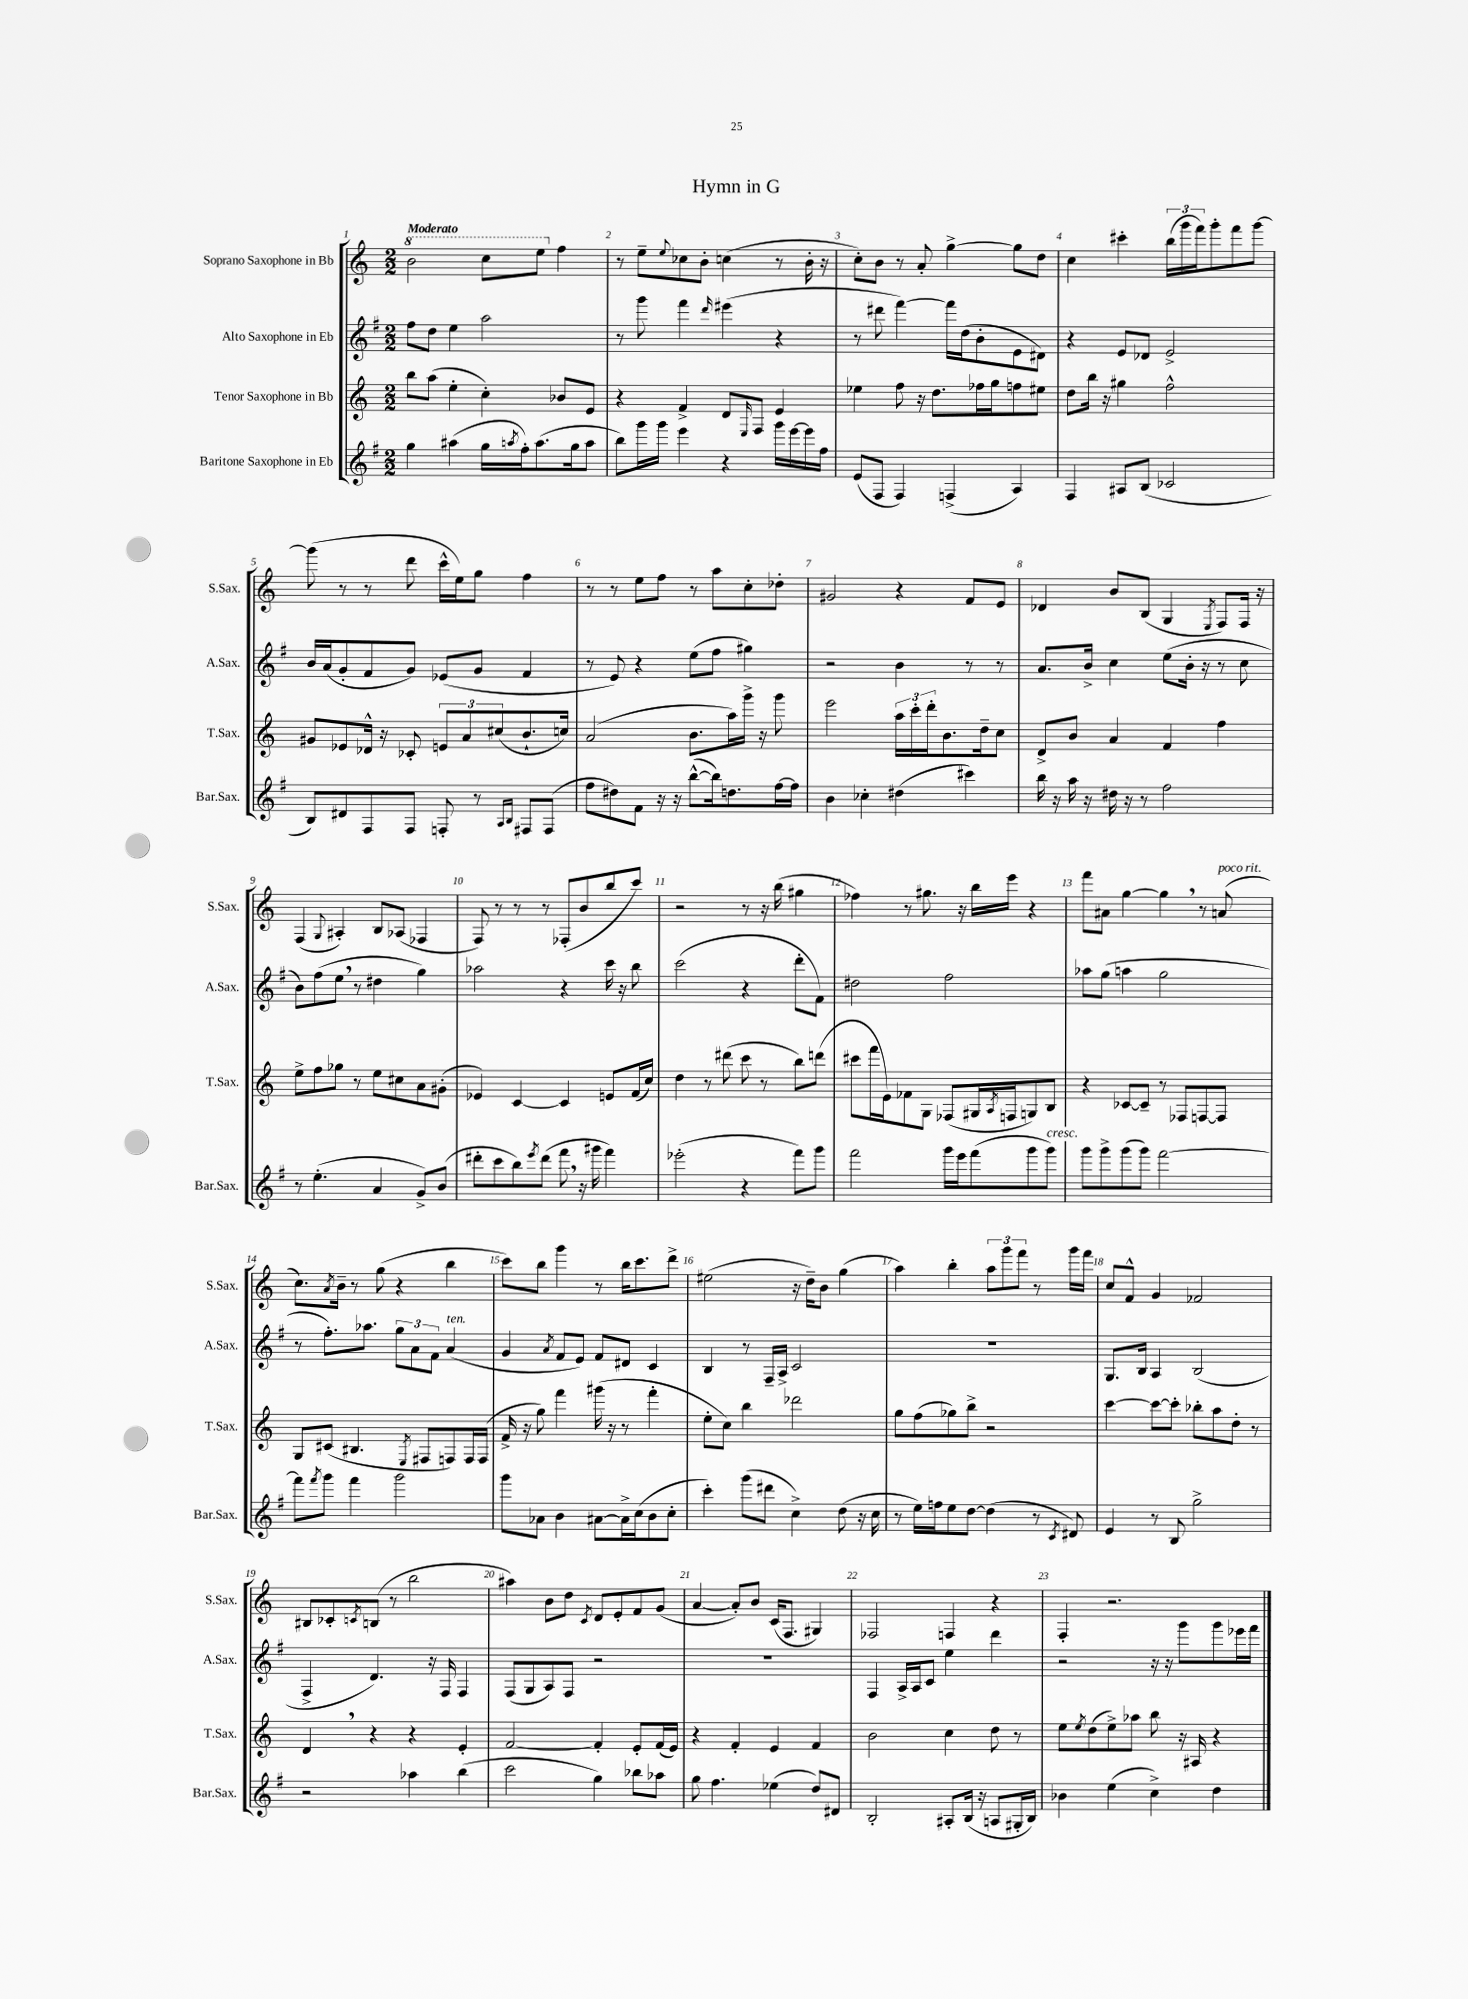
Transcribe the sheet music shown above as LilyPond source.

\header { title = "Hymn in G" }
<<
\new StaffGroup <<
\new Staff = "s0" \with { instrumentName = "Soprano Saxophone in Bb" shortInstrumentName = "S.Sax." } {
    \clef treble \key c \major \numericTimeSignature \time 2/2 \tempo "Moderato"
    \ottava #1 b''2 c'''8 e'''8 \ottava #0 f''4 |
    r8 e''8-- \appoggiatura { e''8 } ces''8 b'8-. c''4( r8 b'16-. r16 |
    c''8-.) b'8 r8 a'8-. g''4~-> g''8 d''8 |
    c''4 cis'''4-. \tuplet 3/2 { b''16( g'''16 f'''16) } g'''8-. f'''8 g'''8~ |
    g'''8( r8 r8 d'''8 c'''16-^ e''16) g''8 f''4 |
    r8 r8 e''8 f''8 r8 a''8 c''8-. des''8-. |
    gis'2 r4 f'8 e'8 |
    des'4 b'8 b8( g4 \acciaccatura { e8 } f8) f16 r16 |
    f4( \appoggiatura { g8 } ais4-.) b8 aes8( fes4 |
    f8) r8 r8 r8 fes8-.( b'8 b''8 c'''8) |
    r2 r8 r16 b''16( gis''4 |
    fes''4) r8 gis''8. r16 b''16 e'''16 r4 |
    f'''8 ais'8 g''4~ g''4 \breathe r8 a'8^\markup { \italic "poco rit." }( |
    c''8.) \acciaccatura { a'8 } b'16-- r8 g''8( r4 b''4 |
    c'''8) b''8 g'''4 r8 b''16 c'''8. d'''8-> |
    eis''2( r16 d''16--) b'8 g''4( |
    a''4) b''4-. \tuplet 3/2 { a''8 g'''8 f'''8 } r8 g'''16 f'''16 |
    c''8 f'8-^ g'4 fes'2 |
    bis8 ces'8-. \acciaccatura { c'8 } b8( r8 b''2 |
    ais''4) b'8 d''8 \acciaccatura { c'8 } d'8 e'8-. f'8 g'8( |
    a'4~ a'8-.) b'8 c'16( f8. gis4) |
    fes2 f4 r4 |
    f4-. r2. \bar "|." |
}
\new Staff = "s1" \with { instrumentName = "Alto Saxophone in Eb" shortInstrumentName = "A.Sax." } {
    \clef treble \key g \major \numericTimeSignature \time 2/2
    fis''8 d''8 e''4 a''2 |
    r8 g'''8 fis'''4 \grace { d'''16 } eis'''4( r4 |
    r8 dis'''8 fis'''4~) fis'''16 d''16( b'8-. e'8 dis'8) |
    r4 e'8 des'8 e'2-> |
    b'16 a'16( g'8-. fis'8 g'8) ees'8( g'8 fis'4 |
    r8 e'8) r4 e''8( fis''8 gis''4) |
    r2 b'4 r8 r8 |
    a'8. b'16-> c''4 e''8( b'16-. r16 r8 c''8 |
    b'8) fis''8( e''8 \breathe r8 dis''4 g''4) |
    aes''2 r4 c'''16 r16 b''8 |
    c'''2( r4 d'''8-. fis'8) |
    dis''2 fis''2 |
    aes''8 g''8( a''4 g''2 |
    r8 fis''8.-.) aes''8. \tuplet 3/2 { g''8 a'8 fis'8 } a'4^\markup { \italic "ten." }( |
    g'4 \acciaccatura { a'8 } fis'8 e'8) fis'8 dis'8 c'4 |
    b4 r8 fis16-- a16-> c'2 |
    R1 |
    g8. b16 a4 b2( |
    fis4-> d'4.) r16 fis16 fis4 |
    fis8( g8 a8) fis8 r2 |
    R1 |
    fis4 a16-> a16 c'8 e''4 d'''4 |
    r2 r16 r16 g'''8 g'''8 ees'''16 fis'''16 \bar "|." |
}
\new Staff = "s2" \with { instrumentName = "Tenor Saxophone in Bb" shortInstrumentName = "T.Sax." } {
    \clef treble \key c \major \numericTimeSignature \time 2/2
    b''8 a''8( e''4-. c''4-.) bes'8 e'8 |
    r4 f'4-> d'8 \grace { e16 } f8 e'4 |
    ees''4 f''8 r16 d''8. fes''16 g''16 f''8 eis''8 |
    d''8 b''16 r16 gis''4 f''2-^ |
    gis'8 ees'8 des'16-^ r16 ces'8-. \tuplet 3/2 { e'8 a'8 cis''8( } b'8.-! c''16) |
    a'2( b'8. a''16) g'''16-> r16 g'''8 |
    e'''2 \tuplet 3/2 { a''16 c'''16-. d'''16-. } b'8. d''16-- c''8 |
    d'8-> b'8 a'4 f'4 f''4 |
    e''8-> f''8 ges''8 r8 e''8 cis''8 a'8 gis'8-.( |
    ees'4) c'4~ c'4 e'8 f'16( c''16) |
    d''4 r8 dis'''8( c'''8 r8 b''8) d'''8( |
    cis'''8 f'''16 e'16) fes'8 g8 fes8( gis16 \acciaccatura { a8 } f16 g8) b8 |
    r4 ces'8~ ces'8-- r8 fes8 f8~ f8 |
    g8 cis'8( bis4. \acciaccatura { e8 } fis8 f8) f16 f16( |
    f'16-> r16 g''8) f'''4 gis'''16( r16 r8 f'''4-. |
    e''8-. c''8) b''4 des'''2 |
    g''8 f''8( ges''8) b''8-> r2 |
    c'''4~ c'''8~ c'''8-. bes''8-. a''8 d''8-. r8 |
    d'4 \breathe r4 r4 e'4-. |
    f'2~ f'4-. e'8-. f'16( e'16) |
    r4 f'4-. e'4 f'4 |
    b'2 c''4 d''8 r8 |
    e''8 \acciaccatura { e''8 } d''8( e''8->) aes''8 b''8 r16 ais16 r4 \bar "|." |
}
\new Staff = "s3" \with { instrumentName = "Baritone Saxophone in Eb" shortInstrumentName = "Bar.Sax." } {
    \clef treble \key g \major \numericTimeSignature \time 2/2
    g''4 ais''4( g''16 \acciaccatura { a''8 } fis''16-.) a''8.( g''16 a''8 |
    b''8) g'''16 g'''16 e'''4 r4 g'''16 e'''16~ e'''16 fis''16 |
    e'8( fis8 fis4) f4->( a4) |
    fis4 ais8 b8( ces'2 |
    b8) dis'8 fis8 fis8 f8-. r8 \grace { a16 b16 } fis8 fis8( |
    fis''8 dis''8) fis'8 r16 r16 b''8~-^( b''16) d''8. fis''16~ fis''16 |
    b'4 ces''4-. dis''4( cis'''4) |
    b''16 r16 a''16 r16 dis''16 r16 r8 fis''2 |
    r8 e''4.-.( a'4 g'8->) b'8( |
    dis'''8-. c'''8 b''8) \acciaccatura { e'''8 } dis'''8( fis'''8 \breathe r16 gis'''16 fis'''4) |
    ees'''2-.( r4 fis'''8) g'''8 |
    fis'''2 g'''16 e'''16 fis'''8( g'''8 g'''8^\markup { \italic "cresc." }) |
    g'''8 g'''8-> g'''8( g'''8) fis'''2~ |
    fis'''8 \acciaccatura { fis'''8 } g'''8 fis'''4 g'''2 |
    g'''8 aes'8 b'4 ais'8~ ais'16-> c''16( b'8 c''8-. |
    c'''4-.) g'''8( dis'''8 c''4->) d''8( r16 c''16 |
    r8 e''16) f''16 e''8 d''8~ d''4( r8 \acciaccatura { c'8 } dis'8) |
    e'4 r8 b8 g''2-> |
    r2 aes''4 b''4( |
    c'''2 g''4) bes''8 aes''8 |
    g''8 fis''4. ees''4( d''8) dis'8 |
    b2-. ais8-. b16( r16 a8 gis16-. b16) |
    bes'4 e''4( c''4->) d''4 \bar "|." |
}
>>
>>
\layout { \context { \Score \override BarNumber.break-visibility = ##(#f #t #t) barNumberVisibility = #all-bar-numbers-visible } }
